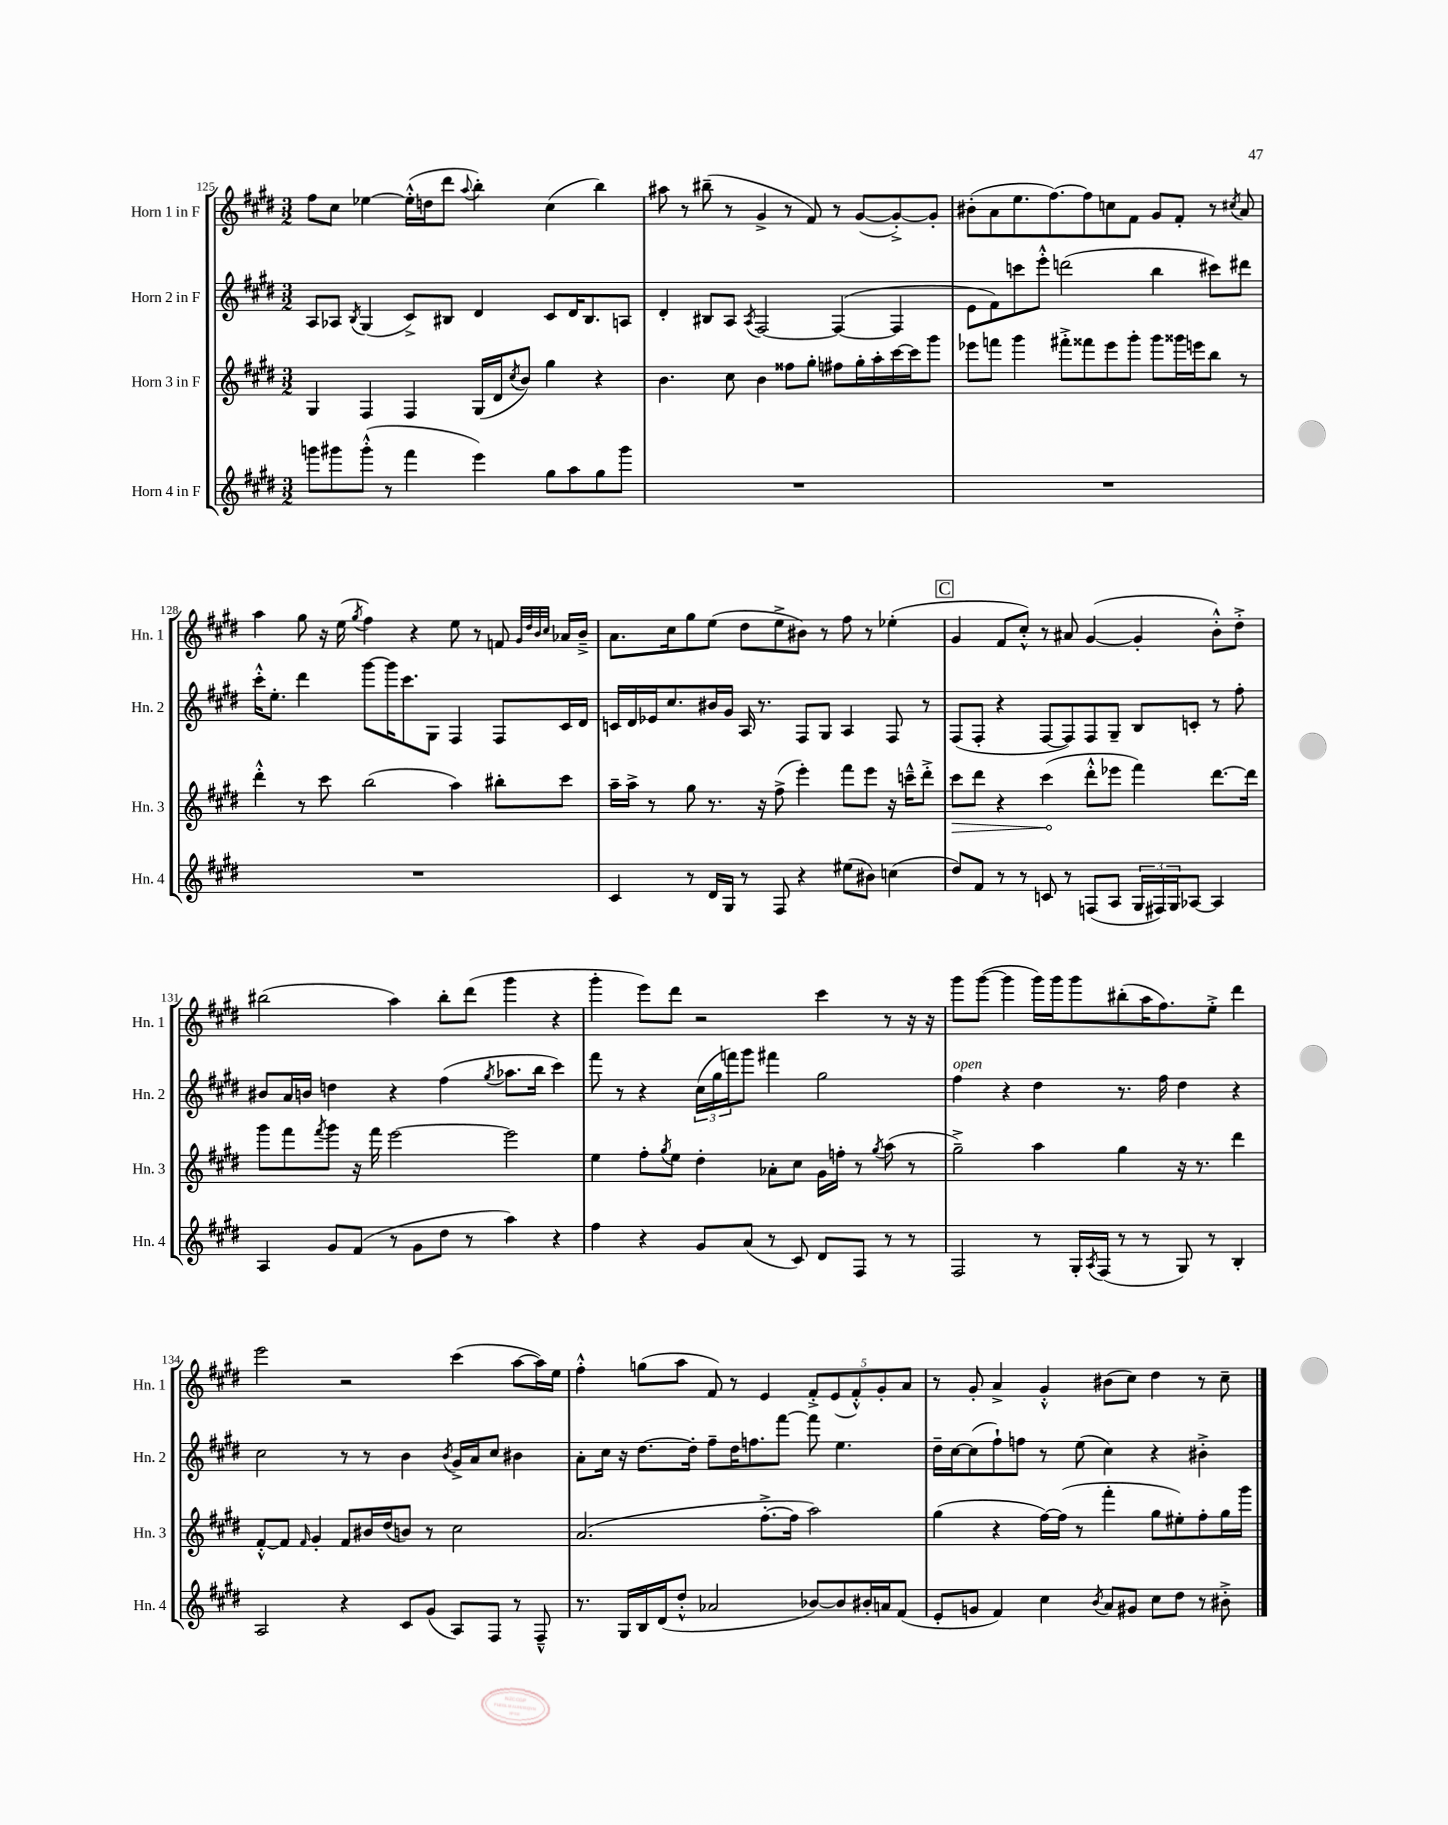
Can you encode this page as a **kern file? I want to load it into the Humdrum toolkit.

**kern	**kern	**dynam	**kern	**kern
*part4	*part3	*part3	*part2	*part1
*staff4	*staff3	*staff3	*staff2	*staff1
*I"Horn 4 in F	*I"Horn 3 in F	*	*I"Horn 2 in F	*I"Horn 1 in F
*I'Hn. 4	*I'Hn. 3	*	*I'Hn. 2	*I'Hn. 1
*clefG2	*clefG2	*	*clefG2	*clefG2
*k[f#c#g#d#]	*k[f#c#g#d#]	*	*k[f#c#g#d#]	*k[f#c#g#d#]
*M3/2	*M3/2	*	*M3/2	*M3/2
=125	=125	=125	=125	=125
8gggn\L	4G#/	.	8A/L	8ff#\L
8ggg#X\	.	.	8A-X/J	8cc#\J
.	.	.	8qB/	.
(8ggg#'^^\J	4F#/	.	(4G#/	[4ee-X\
8r	.	.	.	.
4fff#\	4F#/	.	8c#^/L)	(16ee-'^^\LL]
.	.	.	.	16ddn\J
.	.	.	8B#X/J	8ddd#\J
.	.	.	.	8qqaa/
4eee\)	(16G#/LL	.	4d#/	4bb'\)
.	16d#/J	.	.	.
.	8qcc#/	.	.	.
.	8b/J)	.	.	.
8gg#\L	4gg#\	.	8c#/L	(4cc#\
8aa\	.	.	16d#/K	.
.	.	.	8.B#/	.
8gg#\	4r	.	.	4bb\)
8ggg#\J	.	.	8An/J	.
=126	=126	=126	=126	=126
1.r	4.b\	.	4d#'/	8aa#X\
.	.	.	.	8r
.	.	.	8B#X/L	(8bb#X~\
.	8cc#\	.	8A/J	8r
.	.	.	8qA/	.
.	4b\	.	[2F#/	4g#^/
.	8ff##X\L	.	.	8r
.	8gg#'\J	.	.	8f#/)
.	8ff#X\L	.	(4F#/_	8r
.	16gg#'\L	.	.	([8g#/L
.	16aa'\	.	.	.
.	[16ccc#\	.	4F#/]	8g#'^/_)
.	16ccc#\J]	.	.	.
.	8ggg#\J	.	.	8g#'/J]
=127	=127	=127	=127	=127
1.r	8eee-X\L	.	8e\L	(8b#X'\L
.	8fffn\J	.	8f#\)	8a\
.	4ggg#\	.	8cccn\	8.ee\
.	.	.	8eee'^^\J	.
.	.	.	.	[8.ff#\)
.	8fff#X'^\L	.	(2dddn\	.
.	8fff##X\	.	.	8ff#\]
.	8eee-\	.	.	8ccn\
.	8ggg#'\J	.	.	8f#\J
.	8ggg#\L	.	4bb\	8g#/L
.	16ggg##X\L	.	.	8f#'/J
.	16eeen\J	.	.	.
.	8bb\J	.	8ccc#X\L)	8r
.	.	.	.	8qcc#X/
.	8r	.	8ddd#X\J	8a/
!!LO:LB:g=z
=128	=128	=128	=128	=128
1.r	4ddd#'^^\	.	16ccc#'^^\KL	4aa\
.	.	.	8.ee'\J	.
.	8r	.	4ddd#\	8gg#\
.	8ccc#\	.	.	16r
.	.	.	.	(16ee\
.	.	.	.	8qgg#/
.	(2bb\	.	[8ggg#\L	4ff#\)
.	.	.	16ggg#\K]	.
.	.	.	8.ccc#\	.
.	.	.	.	4r
.	.	.	8G#\J	.
.	4aa\)	.	4F#/	8ee\
.	.	.	.	8r
.	8bb#X'\L	.	8F#/L	8fn/
.	.	.	.	32qqg#/LLL
.	.	.	.	32qqdd#/
.	.	.	.	32qqb/
.	.	.	.	32qqcc#/JJJ
.	8ccc#\J	.	16c#/L	16a-X/LL
.	.	.	16d#/JJ	16b~^/JJ
=129	=129	=129	=129	=129
4c#/	16aa~\LL	.	16cn/LL	8.a\L
.	16aa^\JJ	.	16d#/	.
.	8r	.	16e-X/J	.
.	.	.	8.cc#/	16cc#\k
8r	8gg#\	.	.	8gg#\
16d#/LL	8.r	.	16b#X/L	(8ee\J
16G#/JJ	.	.	16g#/JJ	.
8r	.	.	16A/	8dd#\L
.	16r	.	8.r	.
8F#/	(8ff#^\	.	.	8ee^\
4r	4eee'\)	.	8F#/L	8b#X\J)
.	.	.	8G#/J	8r
(8ee#X\L	8fff#\L	.	4A/	8ff#\
8b#X\J)	8eee\J	.	.	8r
(4ccn\	16r	.	8F#/	(4ee-X'\
.	16cccn~^^\KL	.	.	.
.	8ddd#'^\J	.	8r	.
!!LO:REH:place=s1:t=C
=130	=130	=130	=130	=130
!	!	!LO:HP:b	!	!
8dd#/L)	8ccc#\L	>	(8F#/L	4g#/
8f#/J	8ddd#\J	.	8F#'/J	.
8r	4r	.	4r	8f#/L
8r	.	.	.	8cc#'^^/J)
8cn/	(4ccc#\	.	[8F#/L	8r
8r	.	.	8F#/])	8a#X/
(8Fn/L	8ddd#'^^\L	]	8F#/	([4g#/
8A/J	8eee-X\J	.	8G#~/J	.
24G#/LL	4fff#\)	.	8B/L	4g#'/]
24F#X/)	.	.	.	.
24G#/J	.	.	.	.
[8A-X/J	.	.	8cn'/J	.
4A-/]	[8.ddd#\L	.	8r	8b'^^\L)
.	.	.	8ff#'\	8dd#'^\J
.	16ddd#\Jk]	.	.	.
!!LO:LB:g=z
=131	=131	=131	=131	=131
4A/	8ggg#\L	.	8b#X/L	(2bb#X\
.	8fff#\	.	16a/L	.
.	.	.	16bn/JJ	.
.	8qfff#/	.	.	.
8g#/L	8ggg#\J	.	4ddn\	.
(8f#/J	16r	.	.	.
.	16fff#\	.	.	.
8r	[2eee\	.	4r	4aa\)
8g#\L	.	.	.	.
8dd#\J	.	.	(4ff#\	8bb#'\L
8r	.	.	.	(8ddd#\J
.	.	.	8qgg#/	.
4aa\)	2eee\]	.	8.aa-X\L	4ggg#\
.	.	.	16bb\Jk	.
4r	.	.	4ccc#\)	4r
=132	=132	=132	=132	=132
4ff#\	4ee\	.	8fff#\	4ggg#'\
.	.	.	8r	.
4r	8ff#'\L	.	4r	8eee\L)
.	8qgg#/	.	.	.
.	8ee\J	.	.	8ddd#\J
8g#/L	4dd#'\	.	(24cc#\LL	2r
.	.	.	24gg#\	.
.	.	.	24fffn\J)	.
(8a/J	.	.	8ggg#\J	.
8r	8a-X'\L	.	4fff#X\	.
8c#/)	8cc#\J	.	.	.
8d#/L	16g#\LL	.	2gg#\	4ccc#\
.	16ffn'\JJ	.	.	.
8F#/J	8r	.	.	.
.	8qgg#/	.	.	.
8r	(8aa\	.	.	8r
8r	8r	.	.	16r
.	.	.	.	16r
=133	=133	=133	=133	=133
!	!	!	!LO:TX:a:i:t=open	!
2F#/	2gg#~^\)	.	4ff#\	8ggg#\L
.	.	.	.	([8ggg#\J
.	.	.	4r	4ggg#\]
8r	4aa\	.	4dd#\	16ggg#\LL)
.	.	.	.	16ggg#\J
16G#'/LL	.	.	.	8ggg#\
8qA/	.	.	.	.
(16F#/JJ	.	.	.	.
8r	4gg#\	.	8.r	(8bb#X'\
8r	.	.	.	16aa\K
.	.	.	16ff#\	8.ff#\)
8G#/)	16r	.	4dd#\	.
.	8.r	.	.	.
8r	.	.	.	8ee'^\J
4B'/	4ddd#\	.	4r	4ddd#\
!!LO:LB:g=z
=134	=134	=134	=134	=134
2A/	[8f#'^^/L	.	2cc#\	2eee\
.	8f#/J]	.	.	.
.	16qqf#/	.	.	.
.	4g#'/	.	.	.
4r	8f#/L	.	8r	2r
.	16b#X/L	.	8r	.
.	(16dd#/J	.	.	.
8c#/L	8bn/J)	.	4b\	.
(8g#/J	8r	.	.	.
.	.	.	8qb/	.
8A/L)	2cc#\	.	16g#^/LL	(4ccc#\
.	.	.	16a/J	.
8F#/J	.	.	8cc#/J	.
8r	.	.	4b#X\	[8aa\L
8F#~^^/	.	.	.	16aa\L])
.	.	.	.	16ee\JJ
=135	=135	=135	=135	=135
8.r	(2.a/	.	8a'\L	4ff#'^^\
.	.	.	16cc#\Jk	.
16G#/LL	.	.	16r	.
16B/	.	.	[8.dd#\L	(8ggn\L
(16d#/J	.	.	.	.
8dd#'^^/J	.	.	.	8aa\J
.	.	.	16dd#'\Jk]	.
2a-X/	.	.	8ff#~\L	8f#/)
.	.	.	16dd#\K	8r
.	.	.	8.ffn\	.
.	[8.ff#'^\L	.	.	4e/
.	.	.	[8fff#\J	.
.	16ff#\Jk]	.	.	.
[8b-X/L)	2aa\)	.	8fff#\]	10f#'^/L
.	.	.	.	(10e/
8b-/]	.	.	4.ee\	.
.	.	.	.	10f#'^^/)
16b#X'/L	.	.	.	.
.	.	.	.	10g#'/
16an/J	.	.	.	.
(8f#/J	.	.	.	.
.	.	.	.	10a/J
=136	=136	=136	=136	=136
8e'/L	(4gg#\	.	16dd#~\LL	8r
.	.	.	[16cc#\J	.
8gn/J	.	.	(8cc#\]	8g#'/
4f#/)	4r	.	8ff#`\)	4a^/
.	.	.	8ffn\J	.
4cc#\	[16ff#\LL)	.	8r	4g#'^^/
.	(16ff#\JJ]	.	.	.
.	8r	.	(8ee\	.
8qb/	.	.	.	.
8a/L	4fff#'\	.	4cc#\)	(8b#X\L
8g#X/J	.	.	.	8cc#\J)
8cc#\L	8gg#\L	.	4r	4dd#\
8dd#\J	8ee#X'\)	.	.	.
8r	8ff#'\	.	4b#X'^\	8r
8b#X'^\	16gg#\L	.	.	8cc#~\
.	16ggg#\JJ	.	.	.
==	==	==	==	==
*-	*-	*-	*-	*-
